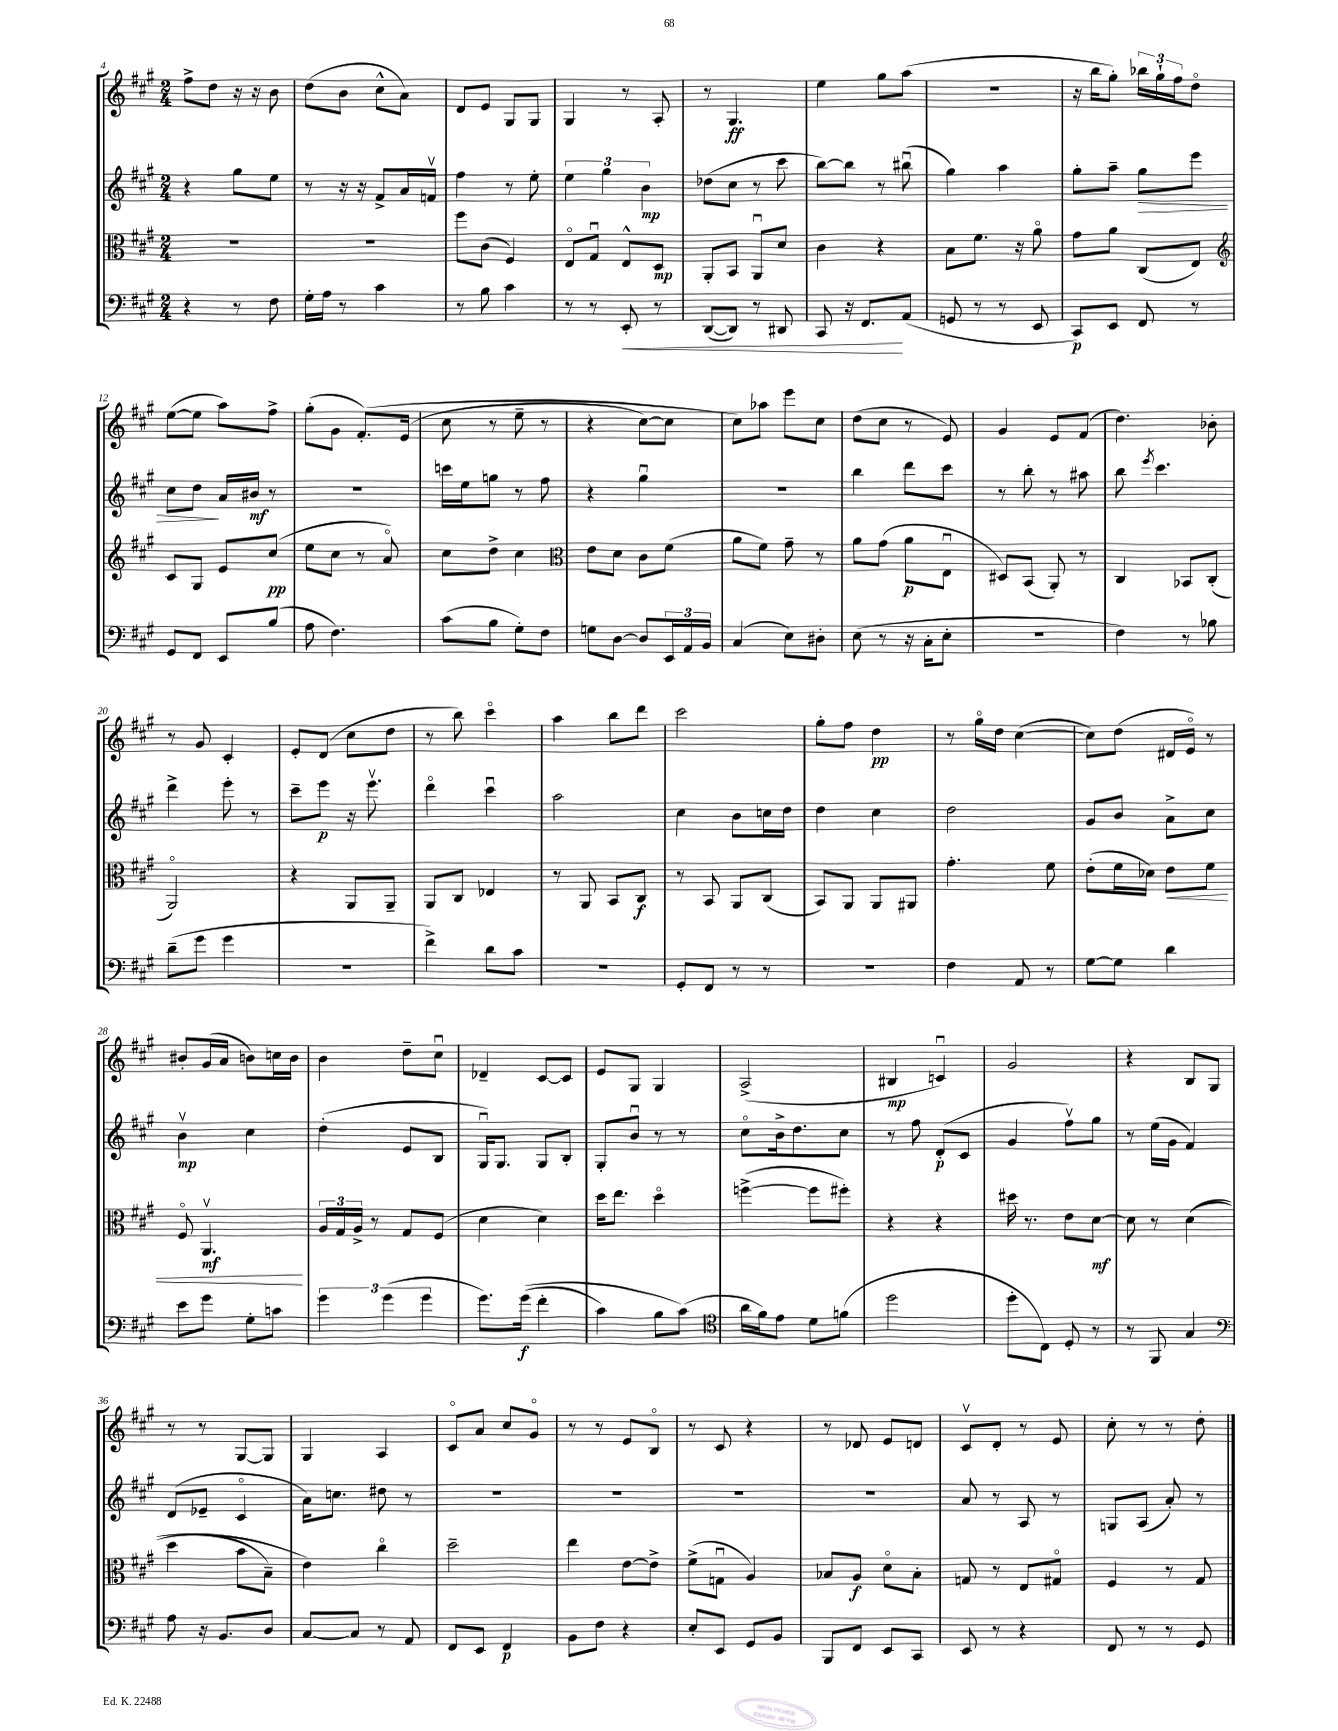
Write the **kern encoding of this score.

**kern	**dynam	**kern	**dynam	**kern	**dynam	**kern	**dynam
*part4	*part4	*part3	*part3	*part2	*part2	*part1	*part1
*staff4	*staff4	*staff3	*staff3	*staff2	*staff2	*staff1	*staff1
*clefF4	*	*clefC3	*	*clefG2	*	*clefG2	*
*k[f#c#g#]	*	*k[f#c#g#]	*	*k[f#c#g#]	*	*k[f#c#g#]	*
*M2/4	*	*M2/4	*	*M2/4	*	*M2/4	*
=4	=4	=4	=4	=4	=4	=4	=4
4r	.	2r	.	4r	.	8ff#^\L	.
.	.	.	.	.	.	8dd\J	.
8r	.	.	.	8gg#\L	.	16r	.
.	.	.	.	.	.	16r	.
8F#\	.	.	.	8ee\J	.	8b\	.
=5	=5	=5	=5	=5	=5	=5	=5
16G#'\LL	.	2r	.	8r	.	(8dd\L	.
16A\JJ	.	.	.	.	.	.	.
8r	.	.	.	16r	.	8b\J	.
.	.	.	.	16r	.	.	.
4c#\	.	.	.	8f#^/L	.	8cc#^^\L	.
.	.	.	.	16a/L	.	8a\J)	.
.	.	.	.	16fnv/JJ	.	.	.
=6	=6	=6	=6	=6	=6	=6	=6
8r	.	8ff#\L	.	4ff#\	.	8d/L	.
8B\	.	(8c#\J	.	.	.	8e/J	.
4c#\	.	4F#/)	.	8r	.	8G#/L	.
.	.	.	.	8ee'\	.	8G#/J	.
=7	=7	=7	=7	=7	=7	=7	=7
8r	.	8E/L	.	6ee\	.	4G#/	.
8r	.	8G#u/J	.	.	.	.	.
.	.	.	.	6gg#\	.	.	.
!	!LO:HP:b	!	!	!	!	!	!
8EE'/	<	8E^^/L	.	.	.	8r	.
.	.	.	.	6b\	mp	.	.
8r	.	8D/J	mp	.	.	8A'/	.
=8	=8	=8	=8	=8	=8	=8	=8
([8DD/L	.	8AA'/L	.	(8dd-X\L	.	8r	.
8DD/J])	.	8BB/J	.	8cc#\J	.	4.G#/	ff
8r	.	8AAu/L	.	8r	.	.	.
8DD#X/	.	8d/J	.	8ccc#\	.	.	.
=9	=9	=9	=9	=9	=9	=9	=9
8CC#/	.	4c#\	.	[8bb\L)	.	4ee\	.
16r	.	.	.	8bb\J]	.	.	.
8.FF#/L	.	.	.	.	.	.	.
.	.	4r	.	8r	.	8gg#\L	.
(8AA/J	[	.	.	(8bb#Xu\	.	(8aa\J	.
=10	=10	=10	=10	=10	=10	=10	=10
8GGn/	.	8B\L	.	4gg#\)	.	2r	.
8r	.	8.f#\J	.	.	.	.	.
8r	.	.	.	4aa\	.	.	.
.	.	16r	.	.	.	.	.
8EE/	.	8a\	.	.	.	.	.
=11	=11	=11	=11	=11	=11	=11	=11
8CC#/L)	p	8g#\L	.	8gg#'\L	.	16r	.
.	.	.	.	.	.	16bb\KL	.
8EE/J	.	8a\J	.	8aa~\J	.	8gg#'\J)	.
!	!	!	!	!	!LO:HP:b	!	!
8FF#/	.	(8C#/L	.	8gg#\L	>	24bb-X\LL	.
.	.	.	.	.	.	24gg#`\	.
.	.	.	.	.	.	24ff#\J	.
8r	.	8E/J)	.	8eee\J	.	8dd\J	.
!!LO:LB:g=z
=12	=12	=12	=12	=12	=12	=12	=12
*	*	*clefG2	*	*	*	*	*
8GG#/L	.	8c#/L	.	8cc#\L	.	([8ee\L	.
8FF#/J	.	8G#/J	.	8dd\J	.	8ee\J]	.
8EE/L	.	8e/L	.	16a/LL	]	8aa\L)	.
.	.	.	.	16b#X/JJ	mf	.	.
(8B/J	.	(8cc#/J	pp	8r	.	8ff#^\J	.
=13	=13	=13	=13	=13	=13	=13	=13
8A\	.	8ee\L	.	2r	.	(8gg#'\L	.
4.F#\)	.	8cc#\J	.	.	.	8g#\J	.
.	.	8r	.	.	.	(8.f#'/L)	.
.	.	8a/)	.	.	.	.	.
.	.	.	.	.	.	(16e/Jk	.
=14	=14	=14	=14	=14	=14	=14	=14
(8c#\L	.	8cc#\L	.	16cccn\LL	.	8cc#\	.
.	.	.	.	16ee\J	.	.	.
8B\J	.	8dd^\J	.	8ggn\J	.	8r	.
8G#'\L)	.	4cc#\	.	8r	.	8ee~\	.
8F#\J	.	.	.	8ff#\	.	8r	.
=15	=15	=15	=15	=15	=15	=15	=15
*	*	*clefC3	*	*	*	*	*
8Gn\L	.	8e\L	.	4r	.	4r	.
[8D\J	.	8d\J	.	.	.	.	.
8D/L]	.	8c#\L	.	4gg#u\	.	[8cc#\L)	.
24EE/L	.	(8f#\J	.	.	.	8cc#\J]	.
24AA/	.	.	.	.	.	.	.
24BB/JJ	.	.	.	.	.	.	.
=16	=16	=16	=16	=16	=16	=16	=16
(4C#/	.	8a\L	.	2r	.	8cc#\L)	.
.	.	8f#\J)	.	.	.	8aa-X\J	.
8E\L)	.	8g#~\	.	.	.	8eee\L	.
8D#X'\J	.	8r	.	.	.	8cc#\J	.
=17	=17	=17	=17	=17	=17	=17	=17
(8E\	.	8a\L	.	4bb\	.	(8dd\L	.
8r	.	(8g#\J	.	.	.	8cc#\J	.
16r	.	8a\L	p	8ddd\L	.	8r	.
16C#'\KL	.	.	.	.	.	.	.
8E'\J	.	8Eu\J	.	8ccc#\J	.	8e/)	.
=18	=18	=18	=18	=18	=18	=18	=18
2r	.	8D#X/L)	.	8r	.	4g#/	.
.	.	(8BB/J	.	8bb'\	.	.	.
.	.	8AA'/)	.	8r	.	8e/L	.
.	.	8r	.	8aa#X\	.	(8f#/J	.
=19	=19	=19	=19	=19	=19	=19	=19
4F#\)	.	4C#/	.	8bb\	.	4.dd\)	.
.	.	.	.	8qeee/	.	.	.
.	.	.	.	4.ccc#\	.	.	.
8r	.	8BB-X/L	.	.	.	.	.
8B-X\	.	(8C#'/J	.	.	.	8b-X'\	.
!!LO:LB:g=z
=20	=20	=20	=20	=20	=20	=20	=20
(8d~\L	.	2AA/)	.	4ddd^\	.	8r	.
8g#\J	.	.	.	.	.	8g#/	.
4g#\	.	.	.	8eee'\	.	4c#'/	.
.	.	.	.	8r	.	.	.
=21	=21	=21	=21	=21	=21	=21	=21
2r	.	4r	.	8ccc#~\L	.	8e'/L	.
.	.	.	.	8eee\J	p	(8d/J	.
.	.	8AA/L	.	16r	.	8cc#\L	.
.	.	.	.	8.eeev\	.	.	.
.	.	8AA~/J	.	.	.	8dd\J	.
=22	=22	=22	=22	=22	=22	=22	=22
4f#^\)	.	8AA/L	.	4ddd\	.	8r	.
.	.	8C#/J	.	.	.	8bb\)	.
8d\L	.	4E-X/	.	4ccc#u\	.	4ccc#\	.
8c#\J	.	.	.	.	.	.	.
=23	=23	=23	=23	=23	=23	=23	=23
2r	.	8r	.	2aa\	.	4aa\	.
.	.	8AA/	.	.	.	.	.
.	.	8BB/L	.	.	.	8bb\L	.
.	.	8C#/J	f	.	.	8ddd\J	.
=24	=24	=24	=24	=24	=24	=24	=24
8GG#'/L	.	8r	.	4cc#\	.	2ccc#\	.
8FF#/J	.	8BB/	.	.	.	.	.
8r	.	8AA/L	.	8b\L	.	.	.
8r	.	(8C#/J	.	16ccn\L	.	.	.
.	.	.	.	16dd\JJ	.	.	.
=25	=25	=25	=25	=25	=25	=25	=25
2r	.	8BB/L)	.	4dd\	.	8gg#'\L	.
.	.	8AA/J	.	.	.	8ff#\J	.
.	.	8AA/L	.	4cc#\	.	4dd\	pp
.	.	8AA#X/J	.	.	.	.	.
=26	=26	=26	=26	=26	=26	=26	=26
4F#\	.	4.g#'\	.	2dd\	.	8r	.
.	.	.	.	.	.	16gg#\LL	.
.	.	.	.	.	.	16dd\JJ	.
8AA/	.	.	.	.	.	([4cc#\	.
8r	.	8f#\	.	.	.	.	.
=27	=27	=27	=27	=27	=27	=27	=27
[8G#\L	.	(8e'\L	.	8g#/L	.	8cc#\L])	.
8G#\J]	.	16f#\L	.	8b/J	.	(8dd\J	.
.	.	16d-X\JJ)	.	.	.	.	.
!	!	!	!LO:HP:b	!	!	!	!
4d\	.	8e\L	<	8a^\L	.	16d#X/LL	.
.	.	.	.	.	.	16e/JJ)	.
.	.	8f#\J	.	8cc#\J	.	8r	.
!!LO:LB:g=z
=28	=28	=28	=28	=28	=28	=28	=28
8e\L	.	8F#/	.	4bv\	mp	8b#X'/L	.
8g#\J	.	4.AAv/	mf	.	.	(16g#/L	.
.	.	.	.	.	.	16a/JJ	.
8G#'\L	.	.	.	4cc#\	.	8bn\L)	.
8cn\J	.	.	.	.	.	16ccn\L	.
.	.	.	.	.	.	16b\JJ	.
.	.	.	[	.	.	.	.
=29	=29	=29	=29	=29	=29	=29	=29
6g#\	.	24A/LL	.	(4dd'\	.	4b\	.
.	.	24G#/	.	.	.	.	.
.	.	24A^/JJ	.	.	.	.	.
.	.	8r	.	.	.	.	.
(6g#\	.	.	.	.	.	.	.
.	.	8G#/L	.	8e/L	.	8dd~\L	.
6g#\	.	.	.	.	.	.	.
.	.	(8F#/J	.	8B/J	.	8cc#u\J	.
=30	=30	=30	=30	=30	=30	=30	=30
8.g#\L)	.	4d\	.	16G#u/KL)	.	4d-X~/	.
.	.	.	.	8.G#/J	.	.	.
((16g#\Jk	f	.	.	.	.	.	.
4f#'\	.	4d\)	.	8G#/L	.	[8c#/L	.
.	.	.	.	8B'/J	.	8c#/J]	.
=31	=31	=31	=31	=31	=31	=31	=31
4c#\)	.	16dd\KL	.	8G#'/L	.	8e/L	.
.	.	8.ee\J	.	.	.	.	.
.	.	.	.	8bu/J	.	8G#/J	.
8B\L	.	4dd\	.	8r	.	4G#/	.
(8c#\J)	.	.	.	8r	.	.	.
=32	=32	=32	=32	=32	=32	=32	=32
*clefC4	*	*	*	*	*	*	*
16a\LL	.	([4ffn^\	.	8cc#\L	.	(2A^/	.
16f#\J)	.	.	.	.	.	.	.
8e\J	.	.	.	16b^\k	.	.	.
.	.	.	.	8.dd\	.	.	.
8d\L	.	8ff\L]	.	.	.	.	.
(8fn\J	.	8ff#X'\J)	.	8cc#\J	.	.	.
=33	=33	=33	=33	=33	=33	=33	=33
2dd\	.	4r	.	8r	.	4B#X/	mp
.	.	.	.	8ff#\	.	.	.
.	.	4r	.	(8d'/L	p	4cnu/)	.
.	.	.	.	8c#/J	.	.	.
=34	=34	=34	=34	=34	=34	=34	=34
8dd'\L	.	16dd#X\	.	4g#/	.	2g#/	.
.	.	8.r	.	.	.	.	.
8C#\J)	.	.	.	.	.	.	.
8D'/	.	8e\L	.	8ff#v\L)	.	.	.
8r	.	[8d\J	mf	8gg#\J	.	.	.
=35	=35	=35	=35	=35	=35	=35	=35
8r	.	8d\]	.	8r	.	4r	.
8FF#/	.	8r	.	(16ee\LL	.	.	.
.	.	.	.	16g#\JJ	.	.	.
4G#/	.	((4d\	.	4f#/)	.	8B/L	.
.	.	.	.	.	.	8G#/J	.
!!LO:LB:g=z
=36	=36	=36	=36	=36	=36	=36	=36
*clefF4	*	*	*	*	*	*	*
8A\	.	4dd\	.	(8d/L	.	8r	.
16r	.	.	.	8e-X~/J	.	8r	.
8.BB/L	.	.	.	.	.	.	.
.	.	8b\L	.	4c#/	.	[8G#/L	.
8D/J	.	8B~\J)	.	.	.	8G#/J]	.
=37	=37	=37	=37	=37	=37	=37	=37
[8C#/L	.	4e\)	.	16a\KL)	.	4G#/	.
.	.	.	.	8.ccn\J	.	.	.
8C#/J]	.	.	.	.	.	.	.
8r	.	4cc#\	.	8dd#X\	.	4A/	.
8AA/	.	.	.	8r	.	.	.
=38	=38	=38	=38	=38	=38	=38	=38
8FF#/L	.	2dd~\	.	2r	.	8c#/L	.
8EE/J	.	.	.	.	.	8a/J	.
4FF#/	p	.	.	.	.	8cc#/L	.
.	.	.	.	.	.	8g#/J	.
=39	=39	=39	=39	=39	=39	=39	=39
8BB\L	.	4ee\	.	2r	.	8r	.
8F#\J	.	.	.	.	.	8r	.
4r	.	[8e\L	.	.	.	8e/L	.
.	.	8e^\J]	.	.	.	8B/J	.
=40	=40	=40	=40	=40	=40	=40	=40
8E'/L	.	(8f#^\L	.	2r	.	8r	.
8EE/J	.	8Gnu\J	.	.	.	8c#/	.
8GG#/L	.	4A/)	.	.	.	4r	.
8BB/J	.	.	.	.	.	.	.
=41	=41	=41	=41	=41	=41	=41	=41
8BBB/L	.	8B-X/L	.	2r	.	8r	.
8FF#/J	.	8A/J	f	.	.	8d-X/	.
8EE/L	.	8d\L	.	.	.	8e/L	.
8CC#/J	.	8B-'\J	.	.	.	8dn/J	.
=42	=42	=42	=42	=42	=42	=42	=42
8EE/	.	8Gn/	.	8a/	.	8c#v/L	.
8r	.	8r	.	8r	.	8d'/J	.
4r	.	8E/L	.	8A/	.	8r	.
.	.	8G#X/J	.	8r	.	8e/	.
=43	=43	=43	=43	=43	=43	=43	=43
8FF#/	.	4F#/	.	8Gn/L	.	8cc#'\	.
8r	.	.	.	(8A/J	.	8r	.
8r	.	8r	.	8a'/)	.	8r	.
8GG#/	.	8G#/	.	8r	.	8dd'\	.
==	==	==	==	==	==	==	==
*-	*-	*-	*-	*-	*-	*-	*-
